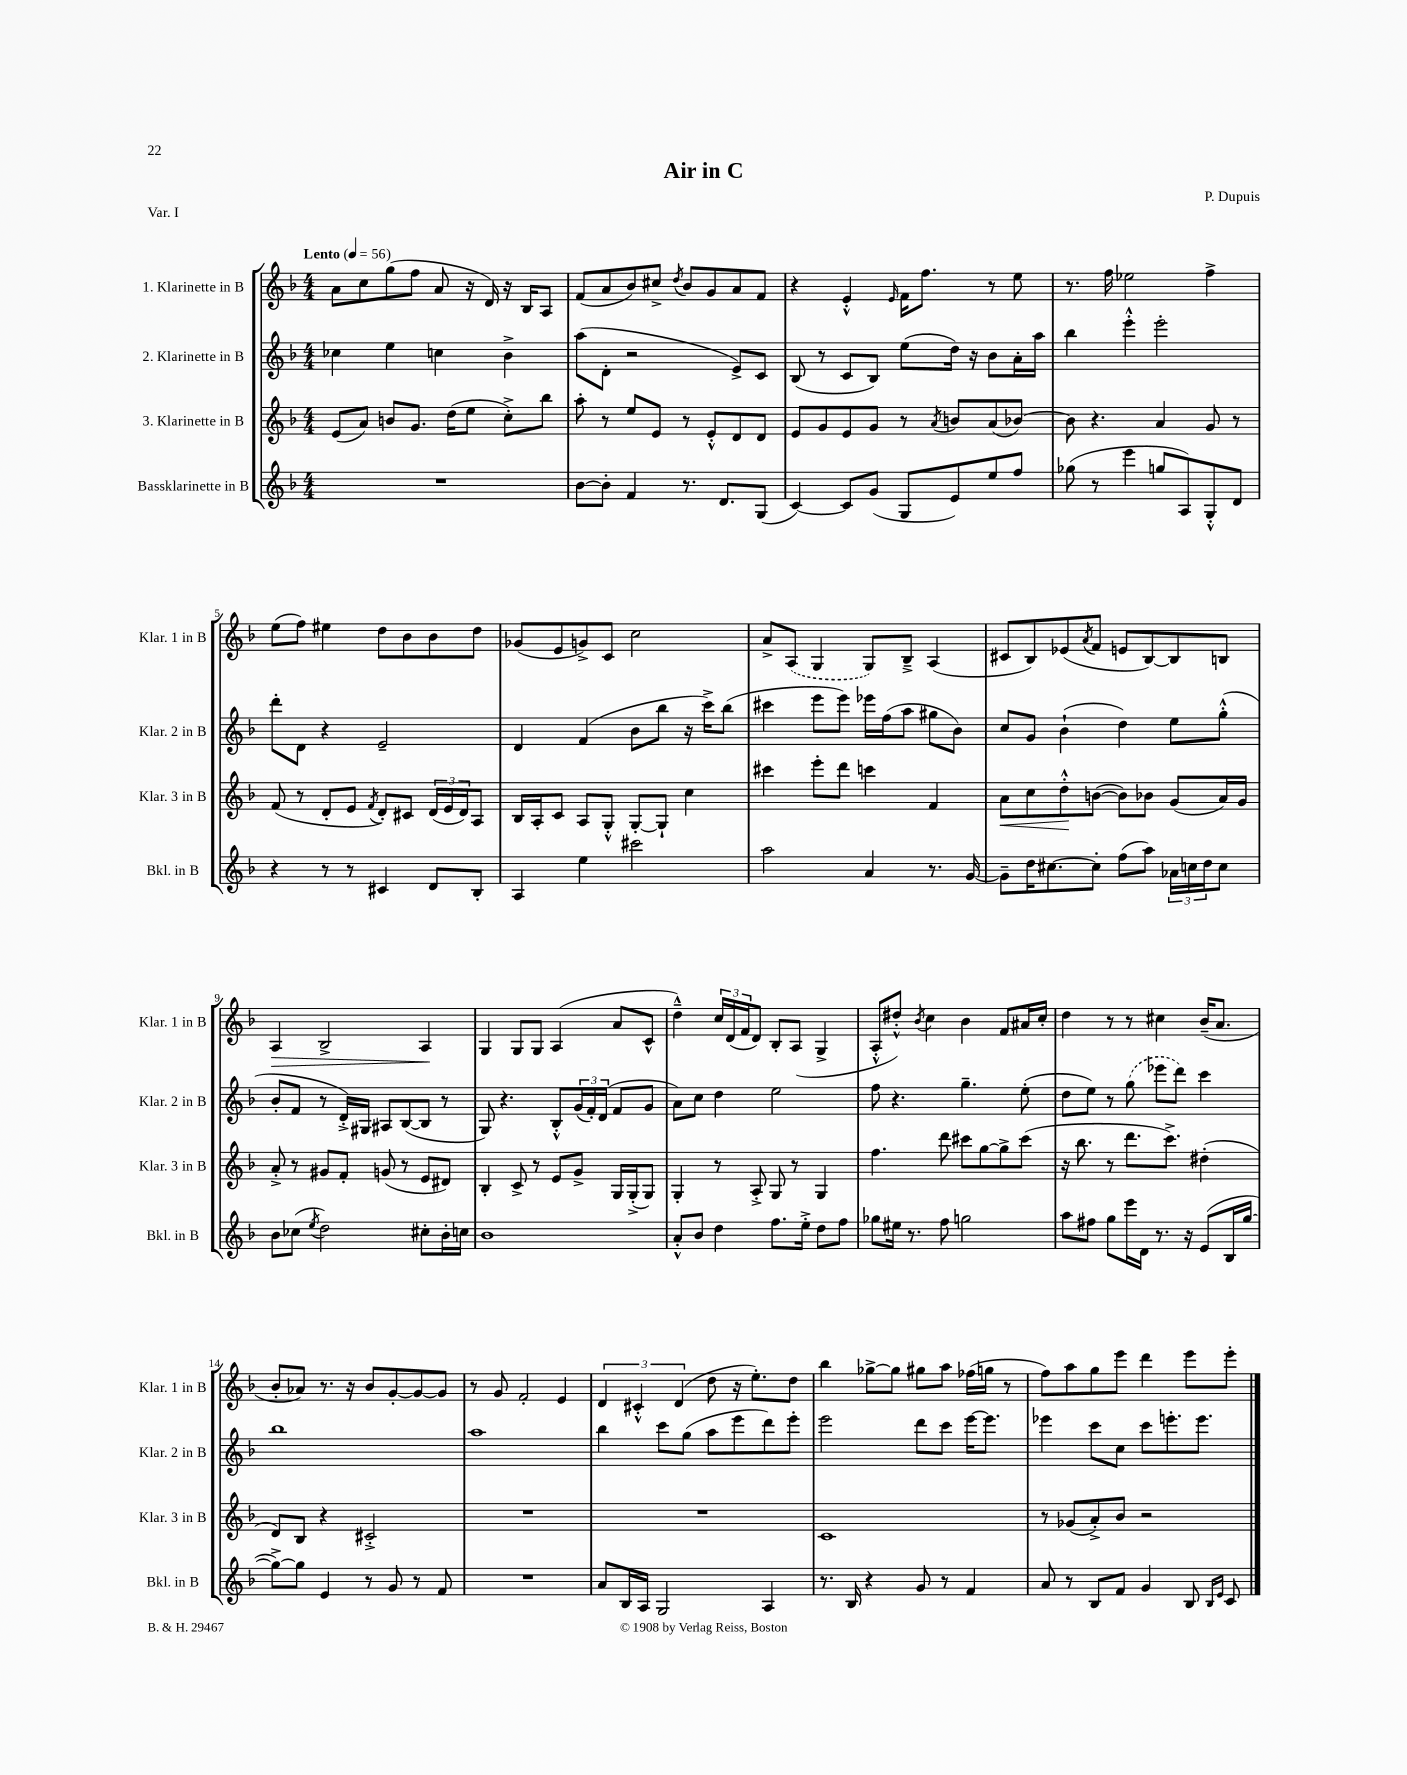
\header { title = "Air in C" composer = "P. Dupuis" piece = "Var. I" }
<<
\new StaffGroup <<
\new Staff = "s0" \with { instrumentName = "1. Klarinette in B" shortInstrumentName = "Klar. 1 in B" } {
    \clef treble \key f \major \numericTimeSignature \time 4/4 \tempo "Lento" 4 = 56
    a'8 c''8 g''8( f''8 a'8 r16 d'16) r16 bes16 a8 |
    f'8( a'8 bes'8) cis''8-> \acciaccatura { d''8 } bes'8 g'8 a'8 f'8 |
    r4 e'4-.-^ \grace { e'16 } f'16 f''8. r8 e''8 |
    r8. f''16 ees''2 f''4-> |
    e''8( f''8) eis''4 d''8 bes'8 bes'8 d''8 |
    ges'8( e'8 g'8->) c'8 c''2 |
    a'8-> \once \slurDashed a8( g4 g8) bes8---> a4( |
    cis'8 bes8) ees'8( \acciaccatura { a'8 } f'8 e'8 bes8~) bes8 b8 |
    a4\> bes2-> a4\! |
    g4 g8 g8 a4( a'8 c'8-^ |
    d''4---^) \tuplet 3/2 { c''16 d'16( f'16 } d'8) bes8-. a8( g4-> |
    a8-.-^ dis''8-.-^) \acciaccatura { bes'8 } c''4 bes'4 f'8 ais'16 c''16-. |
    d''4 r8 r8 cis''4 bes'16--( a'8. |
    bes'8-. aes'8) r8. r16 bes'8 g'8~-. g'8~ g'8 |
    r8 g'8 f'2-. e'4 |
    \tuplet 3/2 { d'4 cis'4-.-^ d'4( } d''8 r16 e''8.-.) d''8 |
    bes''4 ges''8~-> ges''8 gis''8 a''8 fes''16( g''16 r8 |
    f''8) a''8 g''8 e'''8 d'''4 e'''8 e'''8-. \bar "|." |
}
\new Staff = "s1" \with { instrumentName = "2. Klarinette in B" shortInstrumentName = "Klar. 2 in B" } {
    \clef treble \key f \major \numericTimeSignature \time 4/4
    ces''4 e''4 c''4 bes'4-> |
    a''8( d'8-. r2 e'8->) c'8 |
    bes8( r8 c'8 bes8) e''8( d''16) r16 bes'8 a'16-. a''16 |
    bes''4 e'''4-.-^ e'''2-. |
    d'''8-. d'8 r4 e'2-- |
    d'4 f'4( bes'8 bes''8 r16 c'''16->) bes''8( |
    cis'''4 e'''8 e'''8) ees'''16 f''16( a''8 gis''8 bes'8) |
    c''8 g'8 bes'4-!( d''4) e''8 g''8-.-^( |
    bes'8-. f'8 r8 d'16-.->) gis16 ais8 bes8~( bes8 r8 |
    g8) r4. bes8-.-^ \tuplet 3/2 { g'16( f'16-.) d'16( } f'8 g'8 |
    a'8) c''8 d''4 e''2 |
    f''8 r4. g''4.-- e''8-.( |
    d''8 e''8) r8 \once \slurDashed g''8( ees'''8 d'''8) c'''4 |
    bes''1 |
    a''1 |
    bes''4 c'''8 g''8( a''8 e'''8 d'''8) e'''8-. |
    e'''2 d'''8 c'''8 e'''16~ e'''8. |
    ees'''4 c'''8 c''8 c'''8 e'''8.-. e'''8. \bar "|." |
}
\new Staff = "s2" \with { instrumentName = "3. Klarinette in B" shortInstrumentName = "Klar. 3 in B" } {
    \clef treble \key f \major \numericTimeSignature \time 4/4
    e'8( a'8) b'8 g'8. d''16( e''8 c''8-.->) bes''8 |
    a''8-. r8 e''8 e'8 r8 e'8-.-^ d'8 d'8 |
    e'8 g'8 e'8 g'8 r8 \acciaccatura { a'8 } b'8 a'8( bes'8~) |
    bes'8 r4. a'4 g'8 r8 |
    f'8( r8 d'8-. e'8 \acciaccatura { f'8 } d'8-.) cis'8 \tuplet 3/2 { d'16( e'16 d'16) } a8 |
    bes16 a16-. c'8 a8 g8-.-^ g8~-. g8-! c''4 |
    cis'''4 e'''8-. d'''8 c'''4 f'4 |
    a'8\< c''8 d''8-.-^\! b'8~( b'8) bes'8 g'8( a'16) g'16 |
    a'8-.-> r8 gis'8 f'8-. g'8( r8 e'8 dis'8) |
    bes4-. c'8-> r8 e'8 g'8-> g16 g16-.->( g8) |
    g4-. r8 a8-.-> g8 r8 g4 |
    f''4. d'''8 cis'''8 g''8~ g''8-> cis'''8( |
    r16 bes''8. r8 d'''8. c'''8.->) dis''4-.( |
    d'8) bes8 r4 cis'2-.-> |
    R1 |
    R1 |
    c'1 |
    r8 ges'8( a'8-.->) bes'8 r2 \bar "|." |
}
\new Staff = "s3" \with { instrumentName = "Bassklarinette in B" shortInstrumentName = "Bkl. in B" } {
    \clef treble \key f \major \numericTimeSignature \time 4/4
    R1 |
    bes'8~ bes'8-. f'4 r8. d'8. g8( |
    c'4~) c'8 g'8( g8 e'8) e''8 f''8 |
    ges''8( r8 e'''4 g''8 a8) g8-.-^ d'8 |
    r4 r8 r8 cis'4 d'8 bes8-. |
    a4 e''4 cis'''2 |
    a''2 a'4 r8. g'16~ |
    g'8-- d''16 cis''8.~ cis''8-. f''8( a''8) \tuplet 3/2 { aes'16 c''16 d''16 } c''8 |
    bes'8 ces''8( \acciaccatura { e''8 } d''2) cis''8-. bes'16-. c''16 |
    bes'1 |
    a'8-.-^ bes'8 d''4 f''8. e''16-.-> d''8 f''8 |
    ges''8 eis''16 r8. f''8 g''2 |
    a''8 fis''8 g''8 e'''16 d'16 r8. r16 e'8( bes16 g''16~ |
    g''8~->) g''8 e'4 r8 g'8 r8 f'8 |
    R1 |
    a'8 bes16 a16 g2 a4 |
    r8. bes16 r4 g'8 r8 f'4 |
    a'8 r8 bes8 f'8 g'4 bes8 \grace { bes16 e'16 } c'8 \bar "|." |
}
>>
>>
